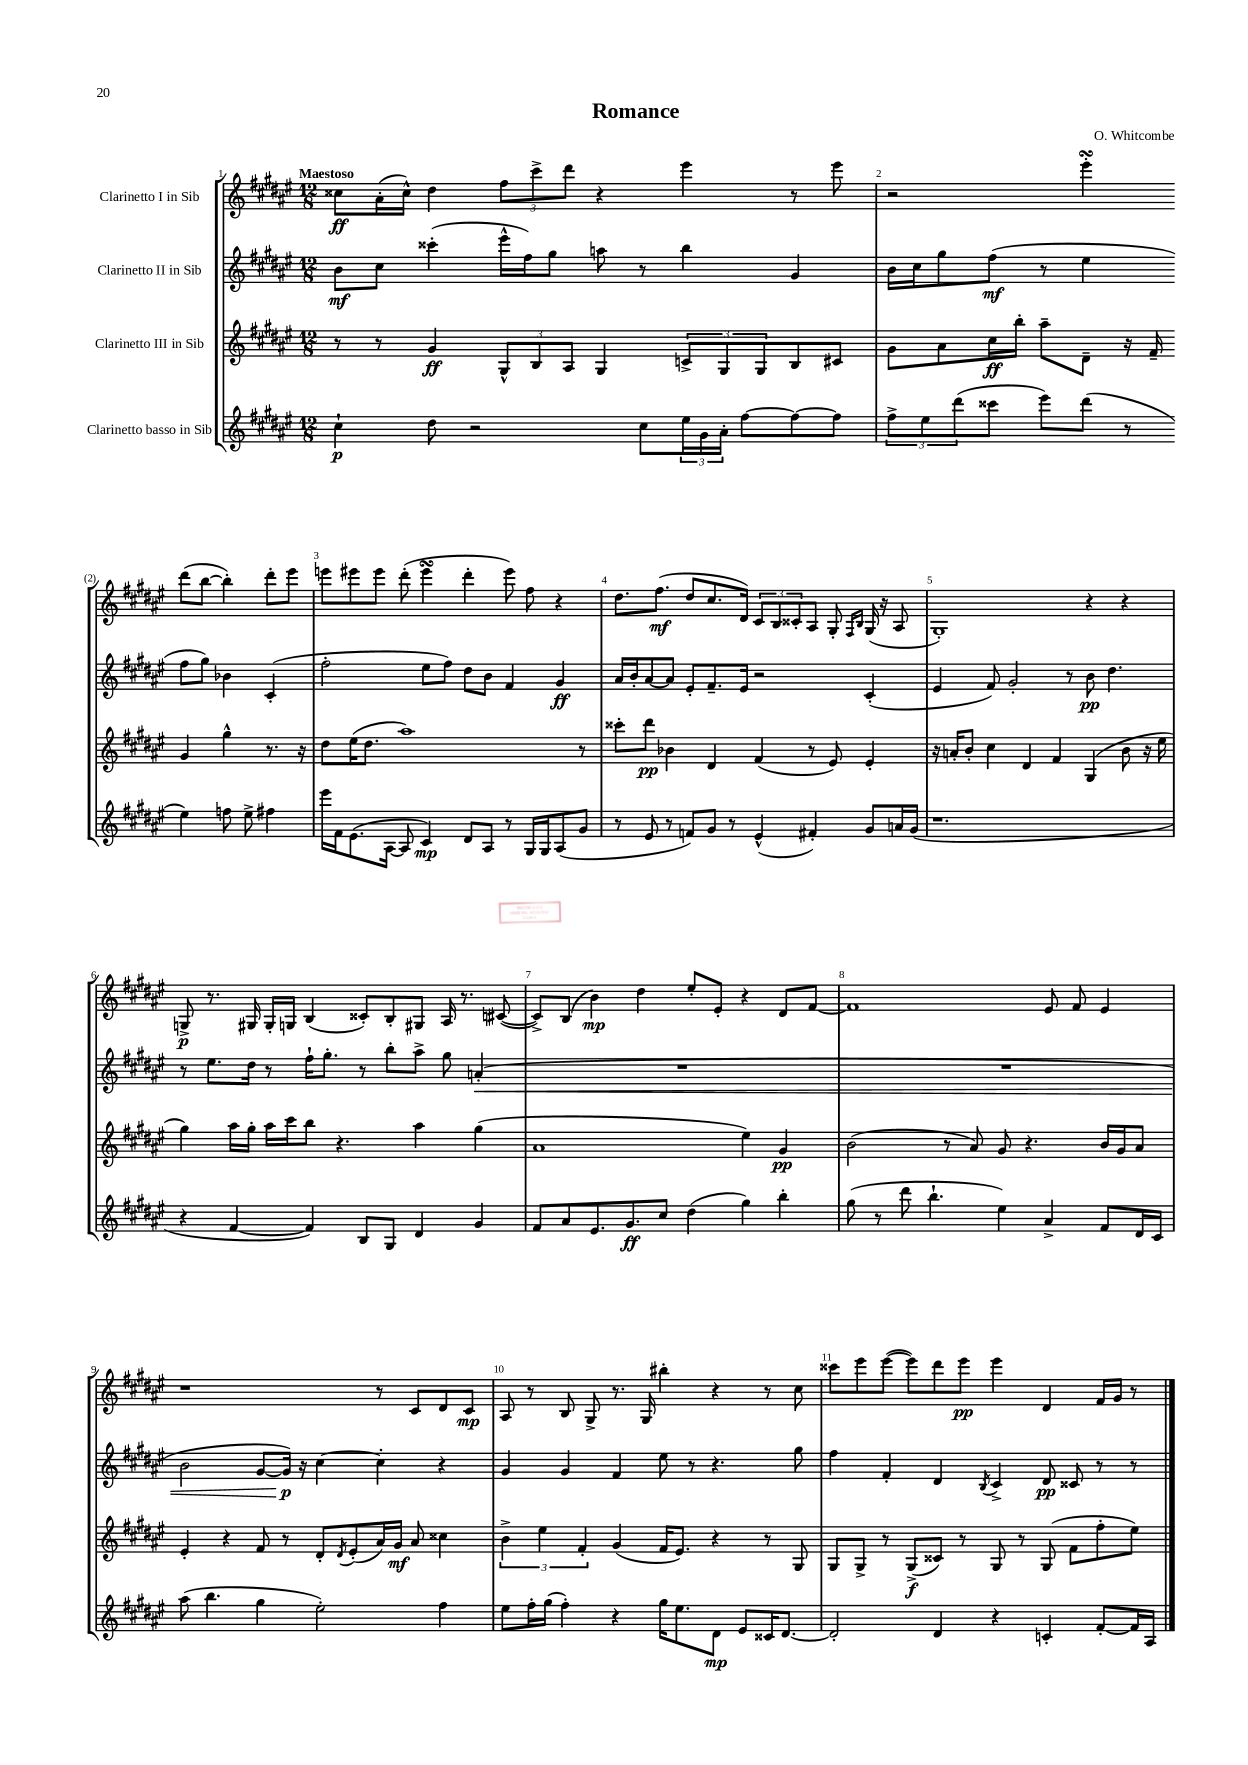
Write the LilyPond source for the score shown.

\header { title = "Romance" composer = "O. Whitcombe" }
<<
\new StaffGroup <<
\new Staff = "s0" \with { instrumentName = "Clarinetto I in Sib" } {
    \clef treble \key fis \major \numericTimeSignature \time 12/8 \tempo "Maestoso"
    cisis''8\ff ais'16-.( cisis''16-^) dis''4 \tuplet 3/2 { fis''8 cis'''8-> dis'''8 } r4 eis'''4 r8 eis'''8 |
    r2 eis'''4-.\turn dis'''8( b''8~ b''4-.) dis'''8-. eis'''8 |
    e'''8 eis'''8 eis'''8 dis'''8-.( eis'''4\turn dis'''4-. eis'''8) fis''8 r4 |
    dis''8. fis''8.\mf( dis''8 cis''8. dis'16) \tuplet 3/2 { cis'8 b8 cisis'8-. } ais8 gis8-. \grace { fis16 b16 } gis16( r16 ais8 |
    gis1-.) r4 r4 |
    g8->\p r8. gis16 gis16-. g16 b4( cisis'8-.) b8-. gis8 ais16 r8. cis'8~( |
    cis'8->) b8( b'4\mp) dis''4 eis''8-. eis'8-. r4 dis'8 fis'8~ |
    fis'1 eis'8 fis'8 eis'4 |
    r1 r8 cis'8 dis'8 cis'8\mp |
    ais8 r8 b8 gis8-> r8. gis16 bis''4-. r4 r8 cis''8 |
    cisis'''8 eis'''8 eis'''8~( eis'''8) dis'''8 eis'''8\pp eis'''4 dis'4 fis'16 gis'16 r8 \bar "|." |
}
\new Staff = "s1" \with { instrumentName = "Clarinetto II in Sib" } {
    \clef treble \key fis \major \numericTimeSignature \time 12/8
    b'8\mf cis''8 cisis'''4-.( eis'''16-^ fis''16) gis''8 a''8 r8 b''4 gis'4 |
    b'16 cis''16 gis''8 fis''8\mf( r8 eis''4 fis''8 gis''8) bes'4 cis'4-.( |
    fis''2-. eis''8 fis''8) dis''8 b'8 fis'4 gis'4\ff |
    ais'16 b'16-. ais'8~ ais'8 eis'8-. fis'8.-- eis'16 r2 cis'4-.( |
    eis'4 fis'8) gis'2-. r8 b'8\pp dis''4. |
    r8 eis''8. dis''16 r8 fis''16-! gis''8.-. r8 b''8-. ais''8-> gis''8 a'4-.\<( |
    R1. |
    R1. |
    b'2 gis'8~ gis'16\p\!) r16 cis''4~ cis''4-. r4 |
    gis'4 gis'4 fis'4 eis''8 r8 r4. gis''8 |
    fis''4 fis'4-. dis'4 \acciaccatura { b8 } cis'4-> dis'8\pp cisis'8 r8 r8 \bar "|." |
}
\new Staff = "s2" \with { instrumentName = "Clarinetto III in Sib" } {
    \clef treble \key fis \major \numericTimeSignature \time 12/8
    r8 r8 gis'4\ff \tuplet 3/2 { gis8-^ b8 ais8 } gis4 \tuplet 3/2 { c'8-> gis8 gis8 } b8 cis'8 |
    gis'8 ais'8 cis''16\ff b''16-. ais''8-- dis'8-- r16 fis'16-- gis'4 gis''4-^ r8. r16 |
    dis''8 eis''16( dis''8. ais''1) r8 |
    cisis'''8-. dis'''8\pp bes'4 dis'4 fis'4( r8 eis'8) eis'4-. |
    r16 a'16-. b'8-. cis''4 dis'4 fis'4 gis4( b'8 r16 eis''16 |
    gis''4) ais''16 gis''16-. ais''16 cis'''16 b''8 r4. ais''4 gis''4( |
    ais'1 eis''4) gis'4\pp |
    b'2( r8 ais'8) gis'8 r4. b'16 gis'16 ais'8 |
    eis'4-. r4 fis'8 r8 dis'8-. \acciaccatura { dis'8 } eis'8-.( ais'16) gis'16\mf ais'8 cisis''4 |
    \tuplet 3/2 { b'4-> eis''4 fis'4-. } gis'4( fis'16 eis'8.) r4 r8 gis8 |
    gis8 gis8-> r8 gis8->\f( cisis'8) r8 gis8 r8 gis8( fis'8 fis''8-. eis''8) \bar "|." |
}
\new Staff = "s3" \with { instrumentName = "Clarinetto basso in Sib" } {
    \clef treble \key fis \major \numericTimeSignature \time 12/8
    cis''4-!\p dis''8 r2 cis''8 \tuplet 3/2 { eis''16 gis'16 ais'16-. } fis''8~ fis''8~ fis''8 |
    \tuplet 3/2 { fis''8-> eis''8 dis'''8( } cisis'''8 eis'''8) dis'''8( r8 eis''4) f''8 eis''8-> fis''4 |
    eis'''16 fis'16 eis'8.( ais16~ ais8 cis'4\mp) dis'8 ais8 r8 gis16 gis16 ais8( gis'8 |
    r8 eis'8 r8 f'8) gis'8 r8 eis'4-^( fis'4-.) gis'8 a'16 gis'16( |
    r1. |
    r4 fis'4~ fis'4) b8 gis8 dis'4 gis'4 |
    fis'8 ais'8 eis'8. gis'8.\ff cis''8 dis''4( gis''4) b''4-. |
    gis''8( r8 dis'''8 b''4.-! eis''4) ais'4-> fis'8 dis'16 cis'16 |
    ais''8( b''4. gis''4 eis''2-.) fis''4 |
    eis''8 fis''16-. gis''16( fis''4-.) r4 gis''16 eis''8. dis'8\mp eis'8 cisis'16 dis'8.~ |
    dis'2-. dis'4 r4 c'4-. fis'8~-. fis'16 ais16 \bar "|." |
}
>>
>>
\layout { \context { \Score \override BarNumber.break-visibility = ##(#f #t #t) barNumberVisibility = #all-bar-numbers-visible } }
